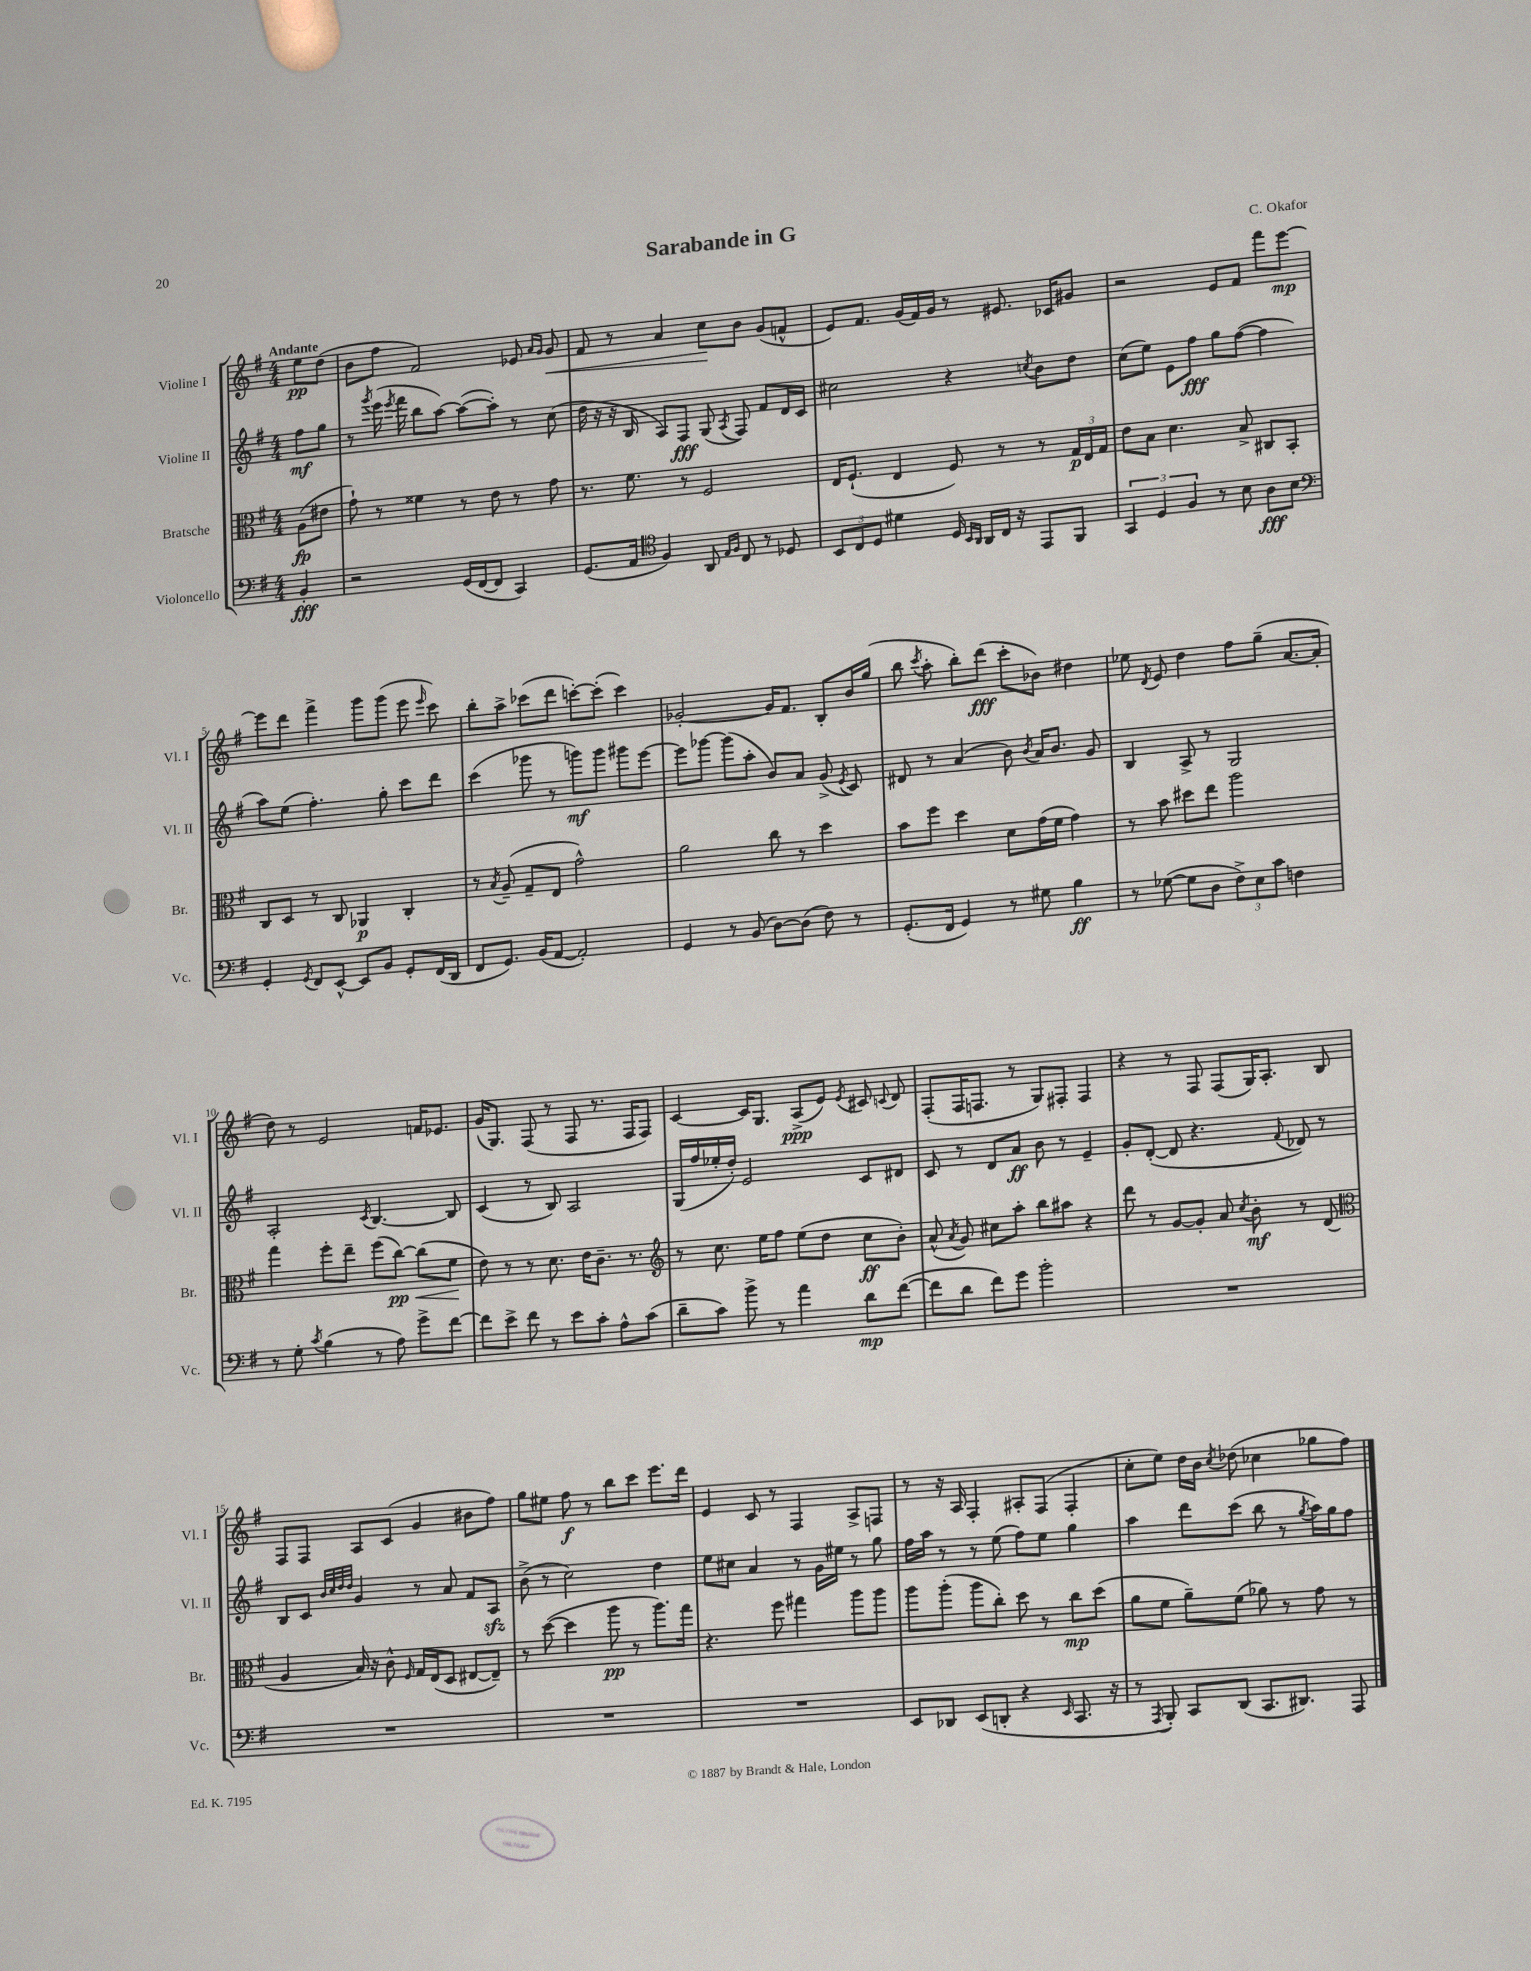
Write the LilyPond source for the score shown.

\header { title = "Sarabande in G" composer = "C. Okafor" }
<<
\new StaffGroup <<
\new Staff = "s0" \with { instrumentName = "Violine I" shortInstrumentName = "Vl. I" } {
    \clef treble \key g \major \numericTimeSignature \time 4/4 \partial 4 \tempo "Andante"
    \autoBeamOff e''8[\pp d''8]( |
    b'8[ fis''8] fis'2) ees'8 \grace { a'16[ g'16] } g'8\< |
    fis'8 r8 a'4 c''8[\! b'8] g'8[( f'8]-^ |
    e'8[) fis'8.] g'16[( fis'16) g'16] r8 eis'8. ces'16[ gis'8] |
    r2 e'8[ fis'8] fis'''8[ e'''8]~\mp |
    e'''8[ d'''8] fis'''4-> g'''8[ g'''8]( e'''8 \grace { e'''16 } c'''8) |
    b''8[-. a''8]-> ces'''8[( d'''8] c'''8[~-.) c'''8]-.( c'''4) |
    ges'2~-. ges'16[ fis'8.] b8[-. b'16 g''16]( |
    b''8 \acciaccatura { c'''8 } a''8-. b''8[-.) d'''8]\fff( c'''8[-. bes'8]) dis''4 |
    ees''8 \acciaccatura { d'8 } e'8 d''4 fis''8[ g''8]--( a'8.[~ a'16]-. |
    d''8) r8 e'2 f'16[ ees'8.] |
    g'16[( g8.]) fis8( r8 fis8 r8. fis16[ fis8]) |
    c'4~ c'16[ g8.] a8[->\ppp( e'8]) \acciaccatura { e'8 } cis'8 \appoggiatura { c'8 } d'8 |
    fis8[-.( fis16 f8.] r8 g8[) fis8]-. fis4 |
    r4 r8 fis8 fis8[( g16) a8.]-. b8 |
    fis8[ fis8] a8[ c'8]( g'4 bis'8[ fis''8]) |
    g''8[ eis''8] fis''8\f r8 b''8[ c'''8] e'''8.[ d'''16] |
    e'4 c'8 r8 fis4 a8[-> f8] |
    r8 r16 a16 fis4-. ais8[-. fis8]( fis4-. |
    c''8[-. e''8]) d''16[ b'16] \acciaccatura { c''8 } des''8( ces''4 ges''8[ fis''8]) \bar "|." |
}
\new Staff = "s1" \with { instrumentName = "Violine II" shortInstrumentName = "Vl. II" } {
    \clef treble \key g \major \numericTimeSignature \time 4/4 \partial 4
    \autoBeamOff fis''8[\mf g''8] |
    r8 \acciaccatura { g'''8 } e'''16( \acciaccatura { e'''8 } fis'''16 b''8[ a''8]~) a''8[~( a''8]-.) r8 c''8( |
    d''16 r16 r16 b16 a8[) fis8]\fff g8( \acciaccatura { a8 } fis8) fis'8[ d'16 c'16] |
    cis''2 r4 \acciaccatura { c''8 } b'8[ d''8] |
    c''8[( e''8]) e'8[ fis''8]\fff g''8[ fis''8]~( fis''4 |
    a''8[) e''8]( fis''4.-.) g''8-. c'''8[ d'''8] |
    c'''4( ges'''8 r8 g'''8[\mf) g'''8] gis'''8[ e'''8]~ |
    e'''8[ ges'''8]~ ges'''8[( a''8]-. b'8[) a'8] g'8->( \acciaccatura { e'8 } c'8) |
    dis'8 r8 a'4( b'8) \acciaccatura { b'8 } a'16[ b'8.] g'8 |
    b4 a8-> r8 g2 |
    a2-. \acciaccatura { c'8 } b4.~ b8 |
    c'4( r8 b8) a2 |
    g16[( fis''16 ees''16-. d''16]-.) e'2 c'8[ dis'8] |
    c'8 r8 d'8[ a'8]\ff b'8 r8 e'4-- |
    g'8[-. d'8]~-.( d'8 r4. \appoggiatura { fis'8 } des'8) r8 |
    b8[ c'8] \grace { b'32[ c''32 d''32 d''32] } g'4 r8 a'8 fis'8[ a8]\sfz |
    b'8->( r8 c''2) d''4 |
    e''8[ cis''8] a'4 r8 g'16[ eis''16] r8 g''8 |
    fis''16[ a''16] r8 r8 e''8( fis''8[) e''8] g''4 |
    a''4 d'''8[ c'''8]( b''8 r8 \acciaccatura { g''8 } a''16[) g''16 fis''8] \bar "|." |
}
\new Staff = "s2" \with { instrumentName = "Bratsche" shortInstrumentName = "Br." } {
    \clef alto \key g \major \numericTimeSignature \time 4/4 \partial 4
    \autoBeamOff a8[\fp( eis'8] |
    g'8-!) r8 fisis'4 r8 e'8 r8 g'8 |
    r8. fis'8. r8 fis2 |
    e16[ fis8.]-!( e4 fis8) r8 r8 \tuplet 3/2 { g16[\p e16 g16] } |
    e'8[ b8] d'4. b8-> cis8[ b,8]-. |
    c8[ d8] r8 c8 aes,4\p c4-. |
    r8 \acciaccatura { b8 } a8--( g8[-- e8] g'2-^) |
    a'2 c''8 r8 d''4 |
    b'8[ fis''8] d''4 d'8[ g'16( fis'16] g'4) |
    r8 b'8 dis''8[ e''8] a''2 |
    g''4 fis''8[-. e''8]-- fis''8[( c''8]~\pp\<) c''8[( fis'8]\! |
    e'8) r8 r8 d'8. e'16[ c'8.]-- r8. |
    \clef treble r8 c''8. e''16[ fis''8] e''8[( d''8] c''8[\ff b'8]-.) |
    a'8-^( \acciaccatura { a'8 } g'8) cis''8[ a''8]-. b''8[ ais''8] r4 |
    d'''8 r8 g'8[~ g'8]-. a'8 \acciaccatura { c''8 } b'8-.\mf r8 d'8( |
    \clef alto a4 b16) r16 c'8-^ \grace { fis16 } g16[ e16( d8] eis8[~ eis8]--) |
    r8 d''8~( d''4 a''8\pp r8 a''8.[) g''16] |
    r4. fis''8 gis''4 a''8[ a''8] |
    a''8[ a''8]-.( a''8[ c''8]-.) d''8 r8 c''8[\mp d''8]( |
    a'8[ fis'8] a'8[--) fis'8]( aes'8) r8 g'8 r8 \bar "|." |
}
\new Staff = "s3" \with { instrumentName = "Violoncello" shortInstrumentName = "Vc." } {
    \clef bass \key g \major \numericTimeSignature \time 4/4 \partial 4
    \autoBeamOff b,4-.\fff |
    r2 g,16[( fis,16~ fis,8] c,4) |
    g,8.[( a,16] \clef tenor fis4) a,8 \grace { e16[ fis16] } c8 r8 des8 |
    \tuplet 3/2 { b,8[ c8 d8] } dis'4 d16 \grace { b,16[ a,16] } a,16[ c16] r16 e,8[ fis,8] |
    \tuplet 3/2 { g,4 d4 fis4 } r8 b8 a8[\fff b8] |
    \clef bass g,4-. \acciaccatura { g,8 } fis,8[ e,8]~-^ e,8[ b,8] g,8[-. fis,16( d,16] |
    fis,8[ g,8.]) b,16[( a,8]~ a,2-.) |
    g,4 r8 b,8( d8[~) d8]( fis8) r8 |
    g,8.[-.( fis,16] g,4) r8 gis8 b4\ff |
    r8 ges8~( ges8[ d8] \tuplet 3/2 { fis8[->) e8 c'8] } f4 |
    r8 g8-. \acciaccatura { c'8 } b4( r8 a8) g'8[-> fis'8]~ |
    fis'8[ e'8]-> fis'8 r8 e'8[ c'8]-. a8[-^ c'8]( |
    d'8[-- c'8]) b'8-> r8 a'4 d'8[\mp fis'8]~( |
    fis'8[ d'8] fis'8[) g'8] b'2-. |
    R1 |
    R1 |
    R1 |
    R1 |
    e,8[ des,8] e,8[( d,8]-. r4 \grace { e,16 } c,8. r16 |
    r8 \acciaccatura { a,,8 } b,,8-.) c,8[ d,8]( c,8.[ dis,8.]) a,,8 \bar "|." |
}
>>
>>
